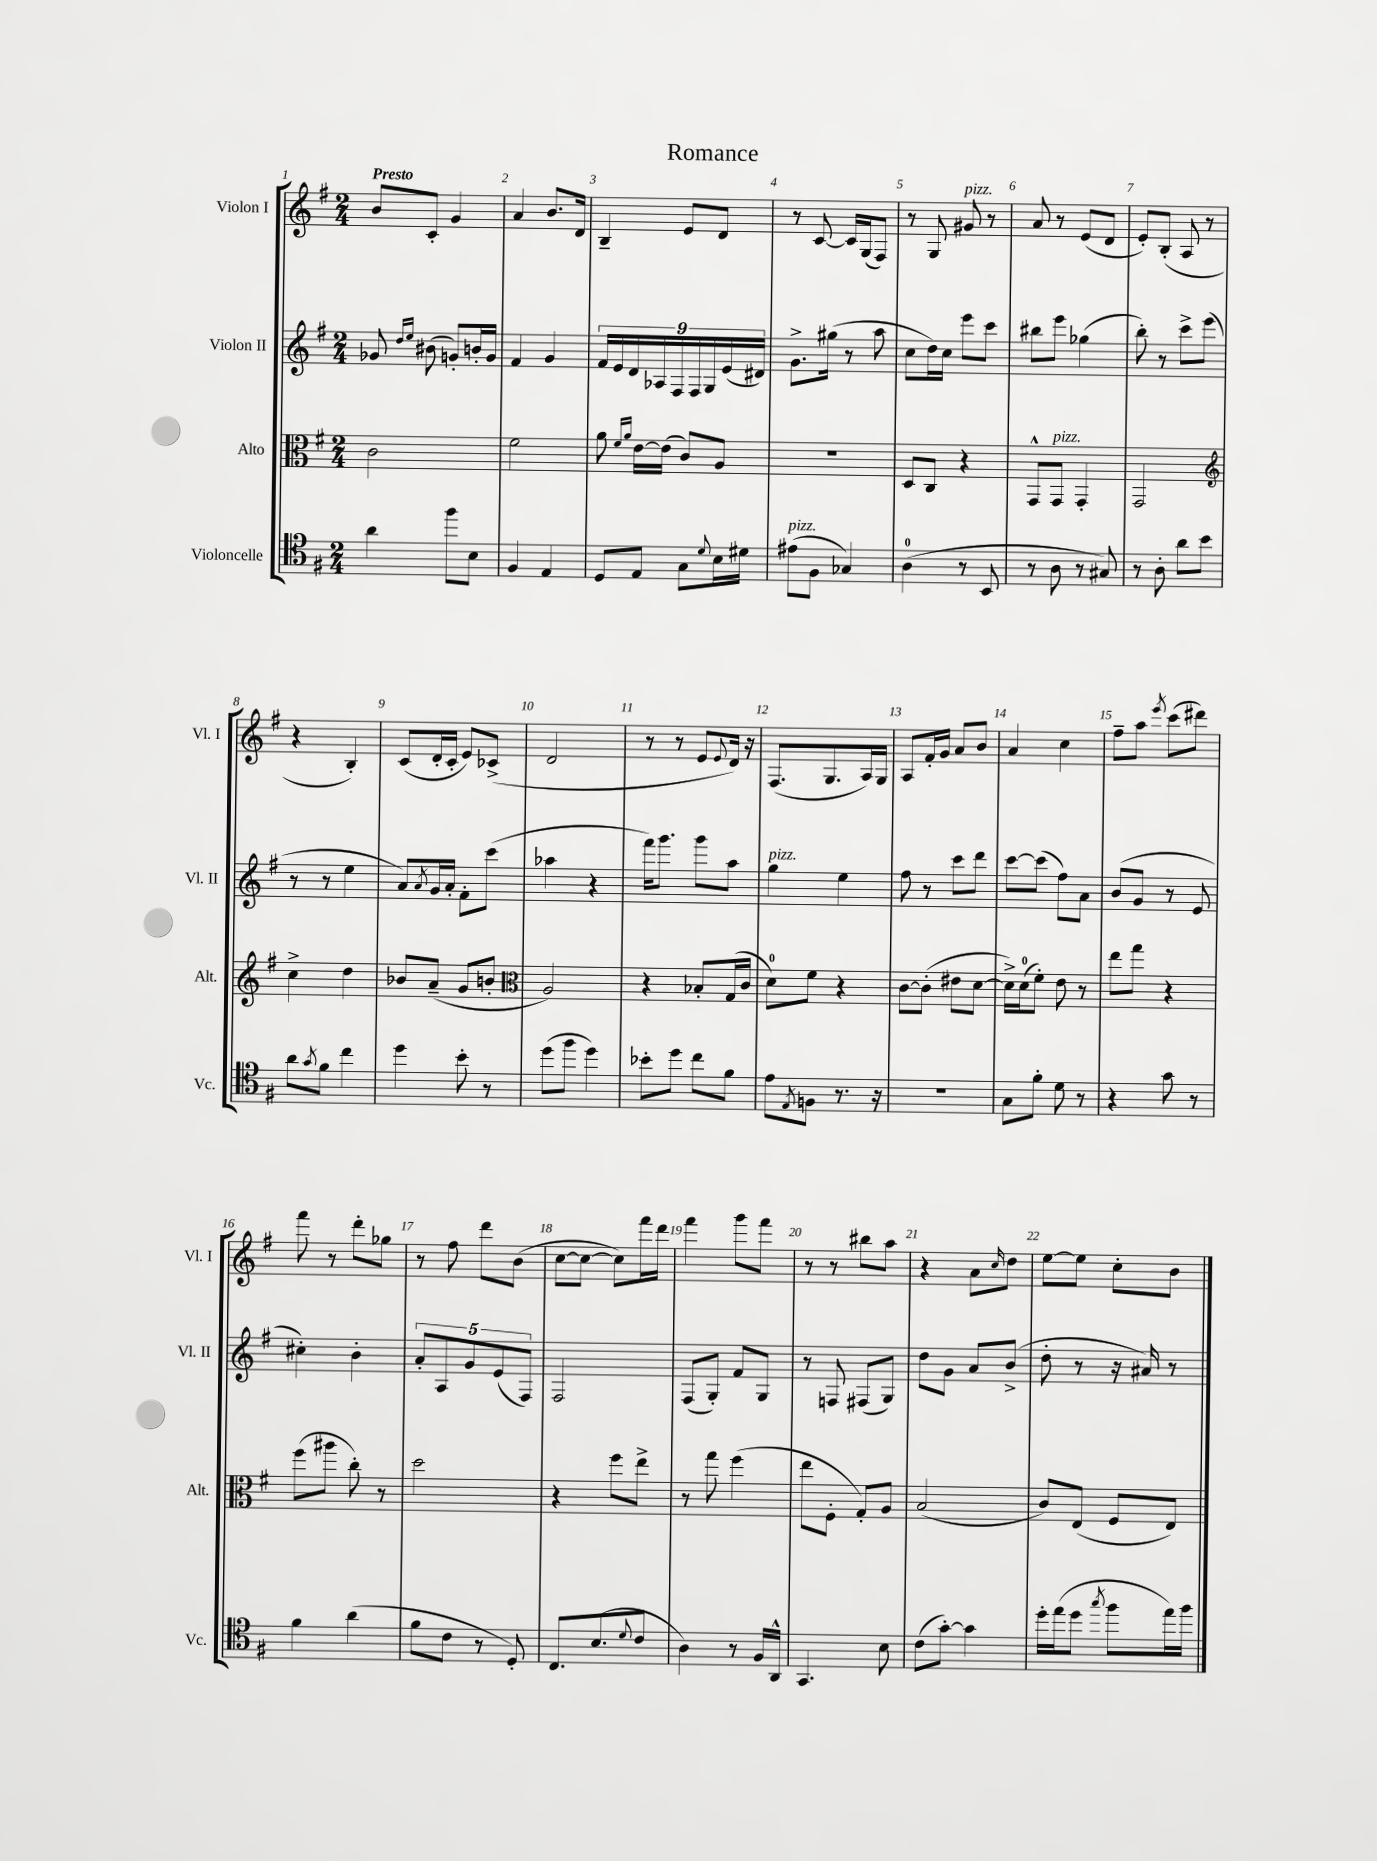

**kern	**kern	**kern	**kern
*staff4	*staff3	*staff2	*staff1
*clefC4	*clefC3	*clefG2	*clefG2
*k[f#]	*k[f#]	*k[f#]	*k[f#]
*M2/4	*M2/4	*M2/4	*M2/4
4a\	2c\	8g-/	8b/L
.	.	16qqdd/LL	.
.	.	16qqee/JJ	.
.	.	(8b#\	8c'/J
8ff#\L	.	8g'/L)	4g/
8B\J	.	16b'/L	.
.	.	16g/JJ	.
=	=	=	=
4F#/	2f#\	4f#/	4a/
4E/	.	4g/	8.b/L
.	.	.	16d/Jk
=	=	=	=
8D/L	8a\	18f#/LL	4B~/
.	.	18e/	.
.	.	18d/	.
.	16qqf#/LL	.	.
.	16qqa/JJ	.	.
8E/J	[16e\LL	.	.
.	.	18A-/	.
.	(16e\]JJ	.	.
.	.	18F#/	.
8G\L	8c/L)	.	8e/L
.	.	18F#/	.
.	.	18G/	.
8qqd/	.	.	.
16B\L	8A/J	.	8d/J
.	.	(18e/	.
16d#\JJ	.	.	.
.	.	18d#/JJ)	.
=	=	=	=
(8e#\L	2r	8.g^\L	8r
8F#\J	.	.	[8c/
.	.	(16gg#\Jk	.
4G-/)	.	8r	16c/]LL
.	.	.	(16G/J
.	.	8aa\	8F#/J)
=	=	=	=
(4A\	8D/L	8cc\L	8r
.	8C/J	16dd\L)	8G/
.	.	16cc\JJ	.
8r	4r	8eee\L	8g#/
8BB/	.	8ccc\J	8r
=	=	=	=
8r	8GG^^/L	8bb#\L	8a/
8A\	8GG/J	8eee\J	8r
8r	4GG'/	(4gg-\	(8e/L
8G#/)	.	.	8d/J
=	=	=	=
8r	2GG/	8bb'\)	8e'/L)
8A'\	.	8r	(8B'/J
8a\L	.	8ccc^\L	8A/
8b\J	.	(8eee\J	8r
=	=	=	=
*	*clefG2	*	*
8a\L	4cc^\	8r	4r
8qg/	.	.	.
8f#\J	.	8r	.
4cc\	4dd\	4ee\	4B'/)
=	=	=	=
4dd\	8b-/L	8a/L)	(8c/L
.	.	8qa/	.
.	(8a~/J	16g/L	16d'/L
.	.	16a'/JJ	16c'/JJ
8b'\	8g/L	8f#'\L	8e/L)
8r	8b'/J	(8ccc\J	(8c-^/J
=	=	=	=
*	*clefC3	*	*
(8dd\L	2A/)	4aa-\	2d/
8ff#\J	.	.	.
4dd\)	.	4r	.
=	=	=	=
8b-'\L	4r	16fff#\LK)	8r
.	.	8.ggg\J	.
8dd\J	.	.	8r
8cc\L	8B-'/L	8ggg\L	8e/L
.	.	.	8qqe/
8f#\J	(16G/L	8aa\J	16d/Jk)
.	16c/JJ	.	16r
=	=	=	=
8e\L	8d\L)	4gg\	(8.F#/L
8qE/	.	.	.
8F\J	8f#\J	.	.
.	.	.	8.G/
8.r	4r	4ee\	.
.	.	.	16A/L)
16r	.	.	16G/JJ
=	=	=	=
2r	[8c\L	8ff#\	8A/L
.	(8c'\]J	8r	16f#'/L
.	.	.	16g/JJ
.	8e#\L	8ccc\L	8a/L
.	[8d\J	8ddd\J	8b/J
=	=	=	=
8G\L	16d^\]LL)	[8ccc\L	4a/
.	(16d\J	.	.
8f#'\J	8f#'\J)	(8ccc\]J	.
8d\	8e\	8ff#\L)	4cc\
8r	8r	8a\J	.
=	=	=	=
4r	8ee\L	(8b/L	8ff#~\L
.	8gg\J	8g/J	8aa\J
.	.	.	8qeee/
8g\	4r	8r	(8ccc\L
8r	.	8e/	8ddd#\J)
=	=	=	=
4f#\	(8ff#\L	4cc#'\)	8fff#\
.	8aa#\J	.	8r
(4a\	8cc'\)	4b'\	8ddd'\L
.	8r	.	8gg-\J
=	=	=	=
8f#\L	2dd\	10a'/L	8r
.	.	10A/	.
8c\J	.	.	8ff#\
.	.	10g/	.
8r	.	.	8ddd\L
.	.	(10e/	.
8D'/)	.	.	(8b\J
.	.	10F#/J)	.
=	=	=	=
8.C/L	4r	2F#/	[8cc\L
.	.	.	8cc\_J
(8.B/	.	.	.
.	8ff#\L	.	8cc\]L)
8qqd/	.	.	.
8c/J	8ee^\J	.	16fff#\L
.	.	.	16ddd\JJ
=	=	=	=
4A\)	8r	(8F#/L	4fff#\
.	8gg\	8G'/J)	.
8r	(4ff#\	8f#/L	8ggg\L
16F#/LL	.	8G/J	8fff#\J
16AA^^/JJ	.	.	.
=	=	=	=
4.GG/	8ee\L	8r	8r
.	8F#'\J	8F/	8r
.	8G'/L)	(8F#/L	8bb#\L
8B\	8A/J	8G/J)	8aa\J
=	=	=	=
(8c\L	(2B/	8dd\L	4r
[8g'\J)	.	8g\J	.
4g\]	.	8a/L	8a\L
.	.	.	16qqcc/
.	.	(8b^/J	8dd\J
=	=	=	=
16dd'\LL	8c/L)	8dd'\	[8ee\L
(16ee\J	.	.	.
8dd\J	(8E/J	8r	8ee\]J
8qgg/	.	.	.
8ff#\L	8F#/L	16r	8cc'\L
.	.	16a#/)	.
16ee\L)	8E/J)	8r	8b\J
16ff#\JJ	.	.	.
==	==	==	==
*-	*-	*-	*-
